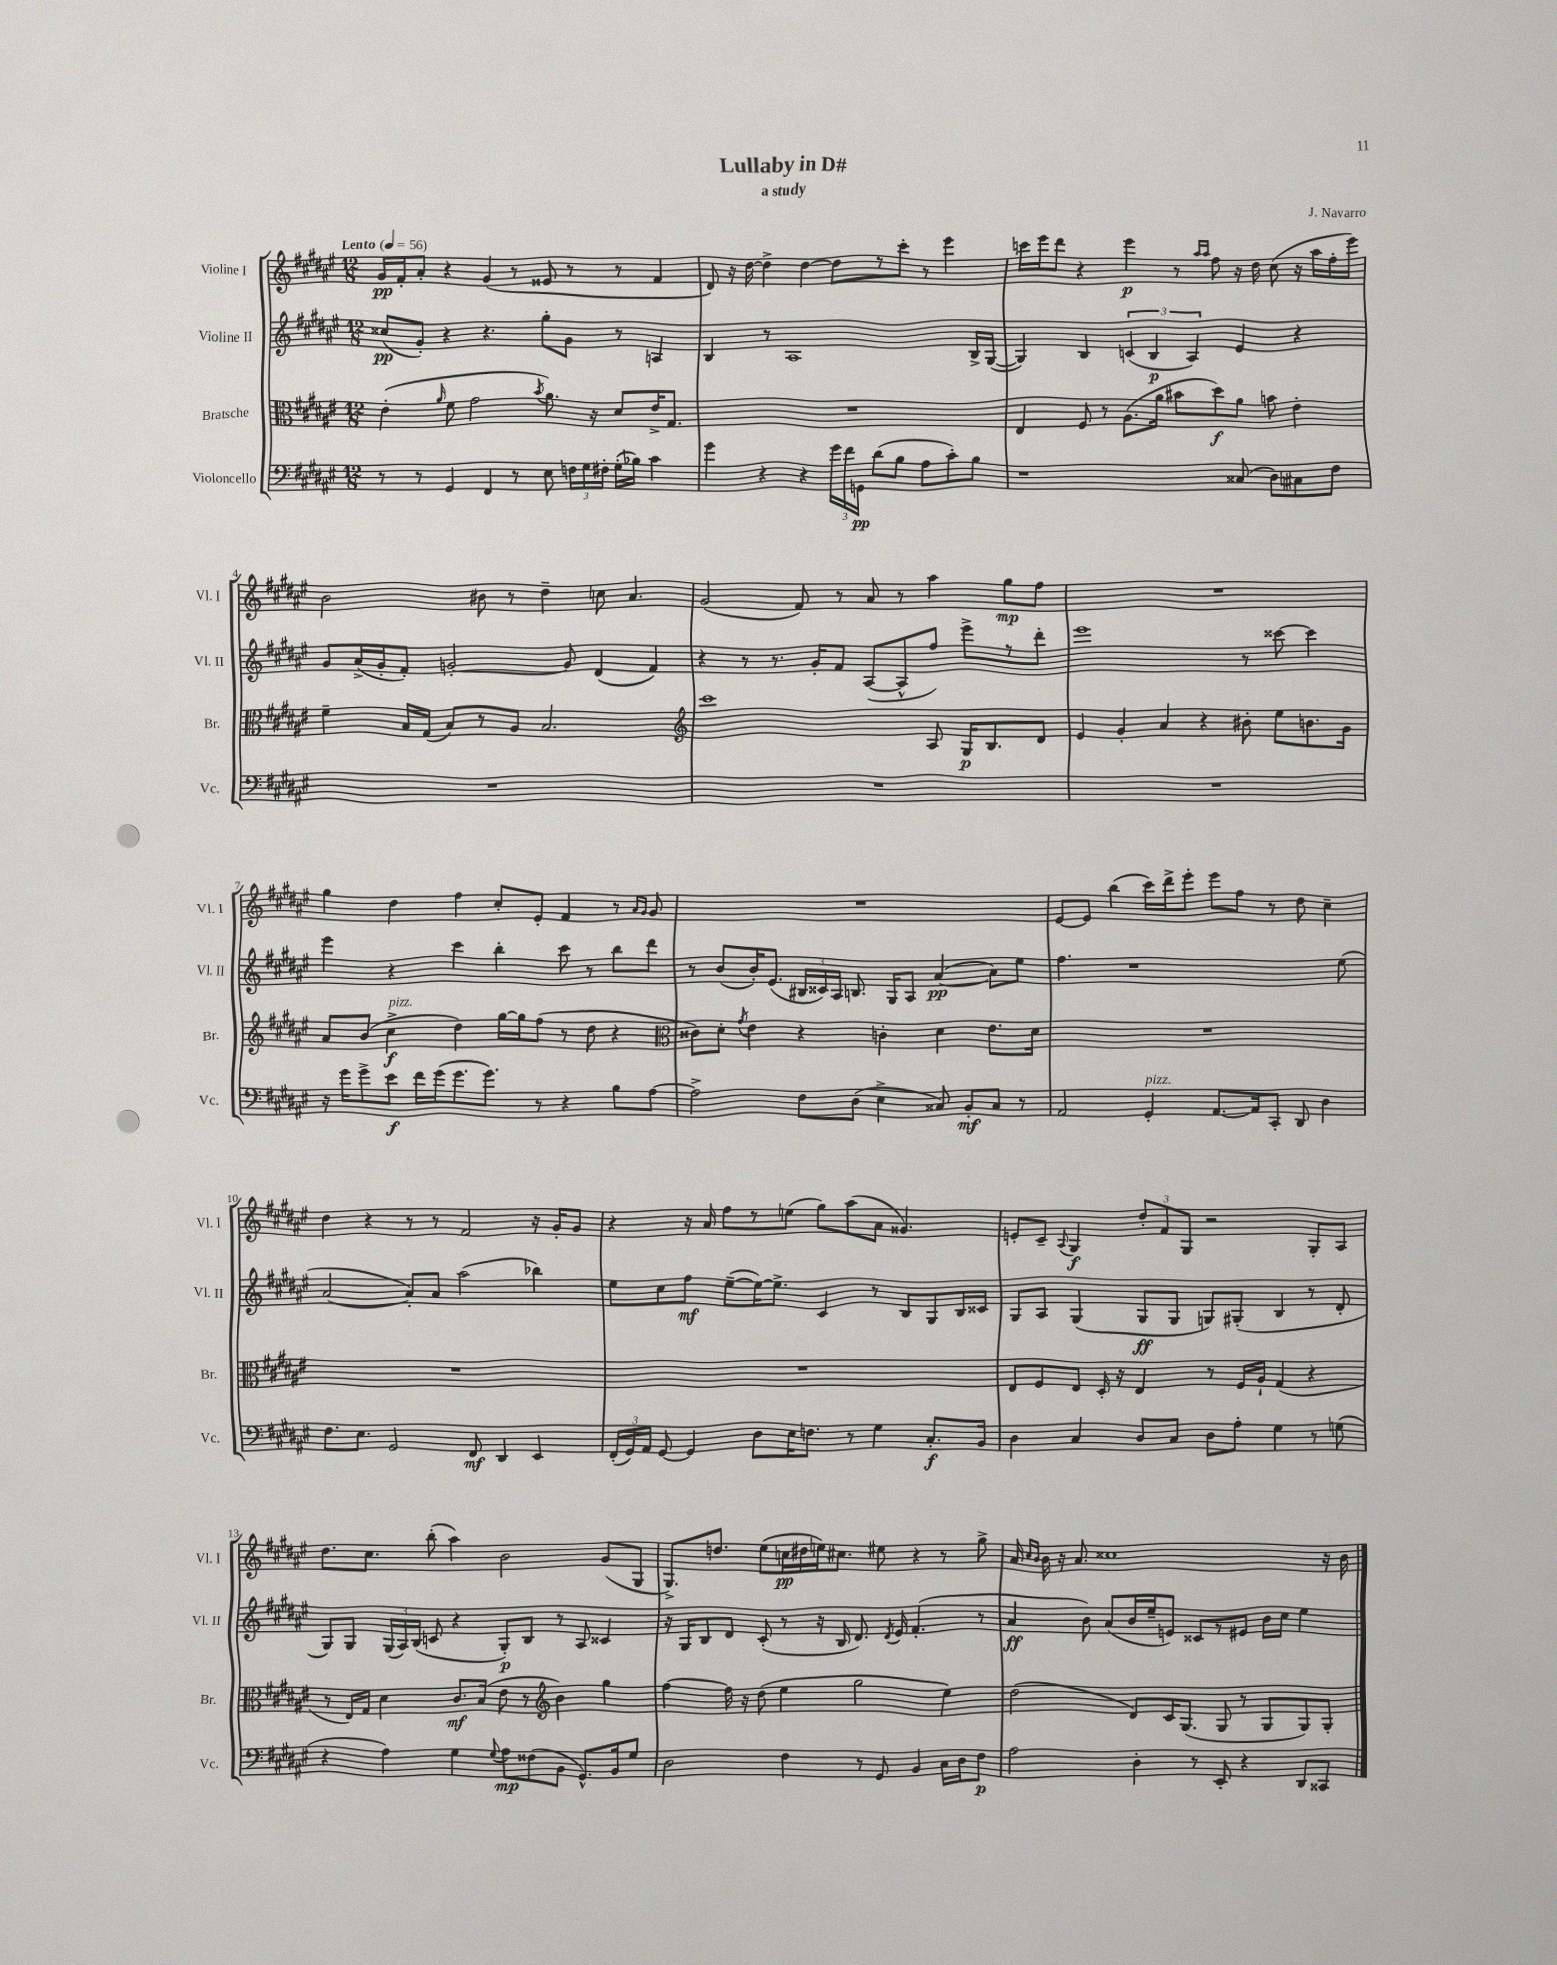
\header { title = "Lullaby in D#" composer = "J. Navarro" subtitle = "a study" }
<<
\new StaffGroup <<
\new Staff = "s0" \with { instrumentName = "Violine I" shortInstrumentName = "Vl. I" } {
    \clef treble \key fis \major \numericTimeSignature \time 12/8 \tempo "Lento" 4 = 56
    \autoBeamOff gis'16[\pp fis'16-. ais'8]-. r4 gis'4( r8 eisis'8 r8 r8 fis'4 |
    dis'8) r16 dis''16~ dis''4-> dis''4~ dis''8[ r8 cis'''8]-. r8 eis'''4 |
    c'''16[ eis'''16 dis'''8] r4 eis'''4\p r8 \grace { ais''16[ ais''16] } fis''8 r16 dis''16 cis''8( r16 ais''16[ fis''16-. eis'''16]) |
    b'2 bis'8 r8 dis''4-- c''8 ais'4. |
    gis'2( fis'8) r8 ais'8 r8 ais''4 gis''8[\mp fis''8] |
    R1. |
    gis''4 dis''4 fis''4 cis''8[-. eis'8]-. fis'4 r8 \grace { ais'16[ gis'16] } gis'8 |
    R1. |
    eis'8[~ eis'8] b''4( cis'''16[) dis'''16-> eis'''8]-. eis'''8[ fis''8] r8 dis''8 cis''4-- |
    dis''4 r4 r8 r8 fis'2 r16 gis'16[-. gis'8] |
    r4 r16 ais'16 fis''8[ r8 e''8]( gis''8[) ais''8( ais'8] gisis'4.) |
    e'8[-. cis'8]-- \appoggiatura { ais8 } gis4\f \tuplet 3/2 { dis''8[-. fis'8 gis8] } r2 gis8[-. ais8] |
    dis''8.[ cis''8.] b''8-.( ais''4) b'2 gis'8[( gis8] |
    gis8.[->) d''8.] eis''8[( c''16\pp dis''16 e''16) cis''8.] eis''8 r4 r8 gis''8-> |
    ais'16 \grace { cis''16[ b'16] } b'16 r16 ais'8. cisis''1 r16 b'16 \bar "|." |
}
\new Staff = "s1" \with { instrumentName = "Violine II" shortInstrumentName = "Vl. II" } {
    \clef treble \key fis \major \numericTimeSignature \time 12/8
    \autoBeamOff cisis''8[\pp( gis'8]-.) r4 r4. gis''8[-. gis'8] r8 a4 |
    b4 r8 ais1 b16[-> gis16]~( |
    gis4) b4 \tuplet 3/2 { c'4( b4\p ais4) } eis'4 r4 |
    gis'8[ ais'16->( gis'16-. fis'8]-.) g'2~-. g'8 dis'4( fis'4) |
    r4 r8 r8. gis'16[-. fis'8] ais8[~( ais8-^ fis''8]) eis'''8[-> r8 dis'''8]-. |
    eis'''1 r8 cisis'''8~ cisis'''4 |
    eis'''4 r4 cis'''4 b''4-. cis'''8 r8 b''8[ dis'''8] |
    r8 b'8[( b'16-.) eis'8.]( \tuplet 3/2 { bis16[ cisis'16) ais16] } b8. gis16[ ais8] ais'4~\pp( ais'8[) eis''8] |
    fis''4. r1 eis''8( |
    ais'2~ ais'8[-.) ais'8] ais''2( bes''4) |
    eis''8[ cis''8 fis''8]\mf eis''8[~--( eis''16~) eis''8.]-> cis'4 r8 b8[ gis8 b16 cisis'16] |
    gis8[ ais8] gis4( gis8[\ff gis8] g8[) gis8]-.( b4 r8 dis'8-. |
    gis8[) gis8] \tuplet 3/2 { gis16[( ais16) b16]( } c'8 r4 gis8[-.\p) b8] r8 ais8 cisis'4 |
    r16 gis16[ b8 dis'8] cis'8-.( r8 r16 b16 dis'8.) \acciaccatura { dis'8 } eis'16 fis'4.-.( r8 |
    ais'4\ff b'8) ais'8[( b'16 eis''16-- e'8]) cisis'8[ r8 eis'8] b'16[ cis''16] eis''4 \bar "|." |
}
\new Staff = "s2" \with { instrumentName = "Bratsche" shortInstrumentName = "Br." } {
    \clef alto \key fis \major \numericTimeSignature \time 12/8
    \autoBeamOff eis'4-.( \grace { ais'16 } fis'8 gis'2 \acciaccatura { b'8 } ais'8.) r16 dis'8[ eis'16-> gis8.] |
    R1. |
    eis4 fis8 r8 ais8.[( ais'16] bis'8[ dis''8\f) ais'8] b'8 eis'4-. |
    fis'4-- b16[ gis16]( b8[) r8 ais8] b2. |
    \clef treble cis'''1 ais8 gis16[\p b8. dis'8] |
    eis'4 gis'4-. ais'4 r4 bis'8-. eis''8[ b'8. gis'16] |
    ais'8[ b'8]( cis''4->\f^\markup { \italic "pizz." } dis''4) gis''16[~ gis''16 fis''8]( r8 dis''8 r4 |
    \clef alto cisis'8[) dis'8]-. \acciaccatura { gis'8 } eis'4 r4 c'4-. dis'4 eis'8.[ dis'16] |
    R1. |
    R1. |
    R1. |
    eis8[ fis8 eis8] dis16-. r16 eis4 r8 fis16[ ais16]-! gis4( r4 |
    r8 eis16[) gis16] dis'4 cis'8.[\mf b16]( eis'8 r8 \clef treble b'4) gis''4 |
    fis''4~ fis''16 r16 dis''8( eis''4 gis''2 eis''4) |
    dis''2( dis'8[) cis'16 gis8.]( gis8 r8 gis8[ gis8) gis8]-. \bar "|." |
}
\new Staff = "s3" \with { instrumentName = "Violoncello" shortInstrumentName = "Vc." } {
    \clef bass \key fis \major \numericTimeSignature \time 12/8
    \autoBeamOff r8 r8 gis,4 fis,4 r8 eis8 \tuplet 3/2 { f16[ gis16 fis16]-. } gis16[-.( bes16]) cis'4 |
    gis'4 r4 r4 \tuplet 3/2 { gis'16[ fis'16 g,16]\pp } dis'8[( b8] ais8[ cis'8-.) b8] |
    r1 cisis8( dis8[) cis8 fis8] |
    R1. |
    R1. |
    R1. |
    r16 gis'16[ gis'8-> eis'8]\f fis'16[ gis'16( gis'8. gis'8.]) r8 r4 b8[ ais8]~ |
    ais2-> fis8[ dis8]( eis4-> cisis8) b,8[-.\mf cisis8] r8 |
    ais,2 gis,4-.^\markup { \italic "pizz." } ais,8.[~ ais,16 cis,8]-. dis,8 dis4 |
    fis8.[ eis8.] gis,2 fis,8\mf dis,4 eis,4 |
    \tuplet 3/2 { fis,16[-.( gis,16) ais,16] } gis,8~ gis,4 dis8[ eis16 f8.] r8 gis4 cis8.[-.\f b,16] |
    dis4 cis4 dis8[ cis8] dis8[ ais8]-. gis4 r8 g8( |
    r4 ais4) gis4 \appoggiatura { gis8 } ais8[\mp fisis8( b,8] gis,8.[-^) b,16 gis8] |
    dis2 fis4 r8 gis,8 b,4 cis16[ dis16 fis8]\p |
    ais2 dis4-. r8 eis,8-. r4 dis,8[ cisis,8] \bar "|." |
}
>>
>>
